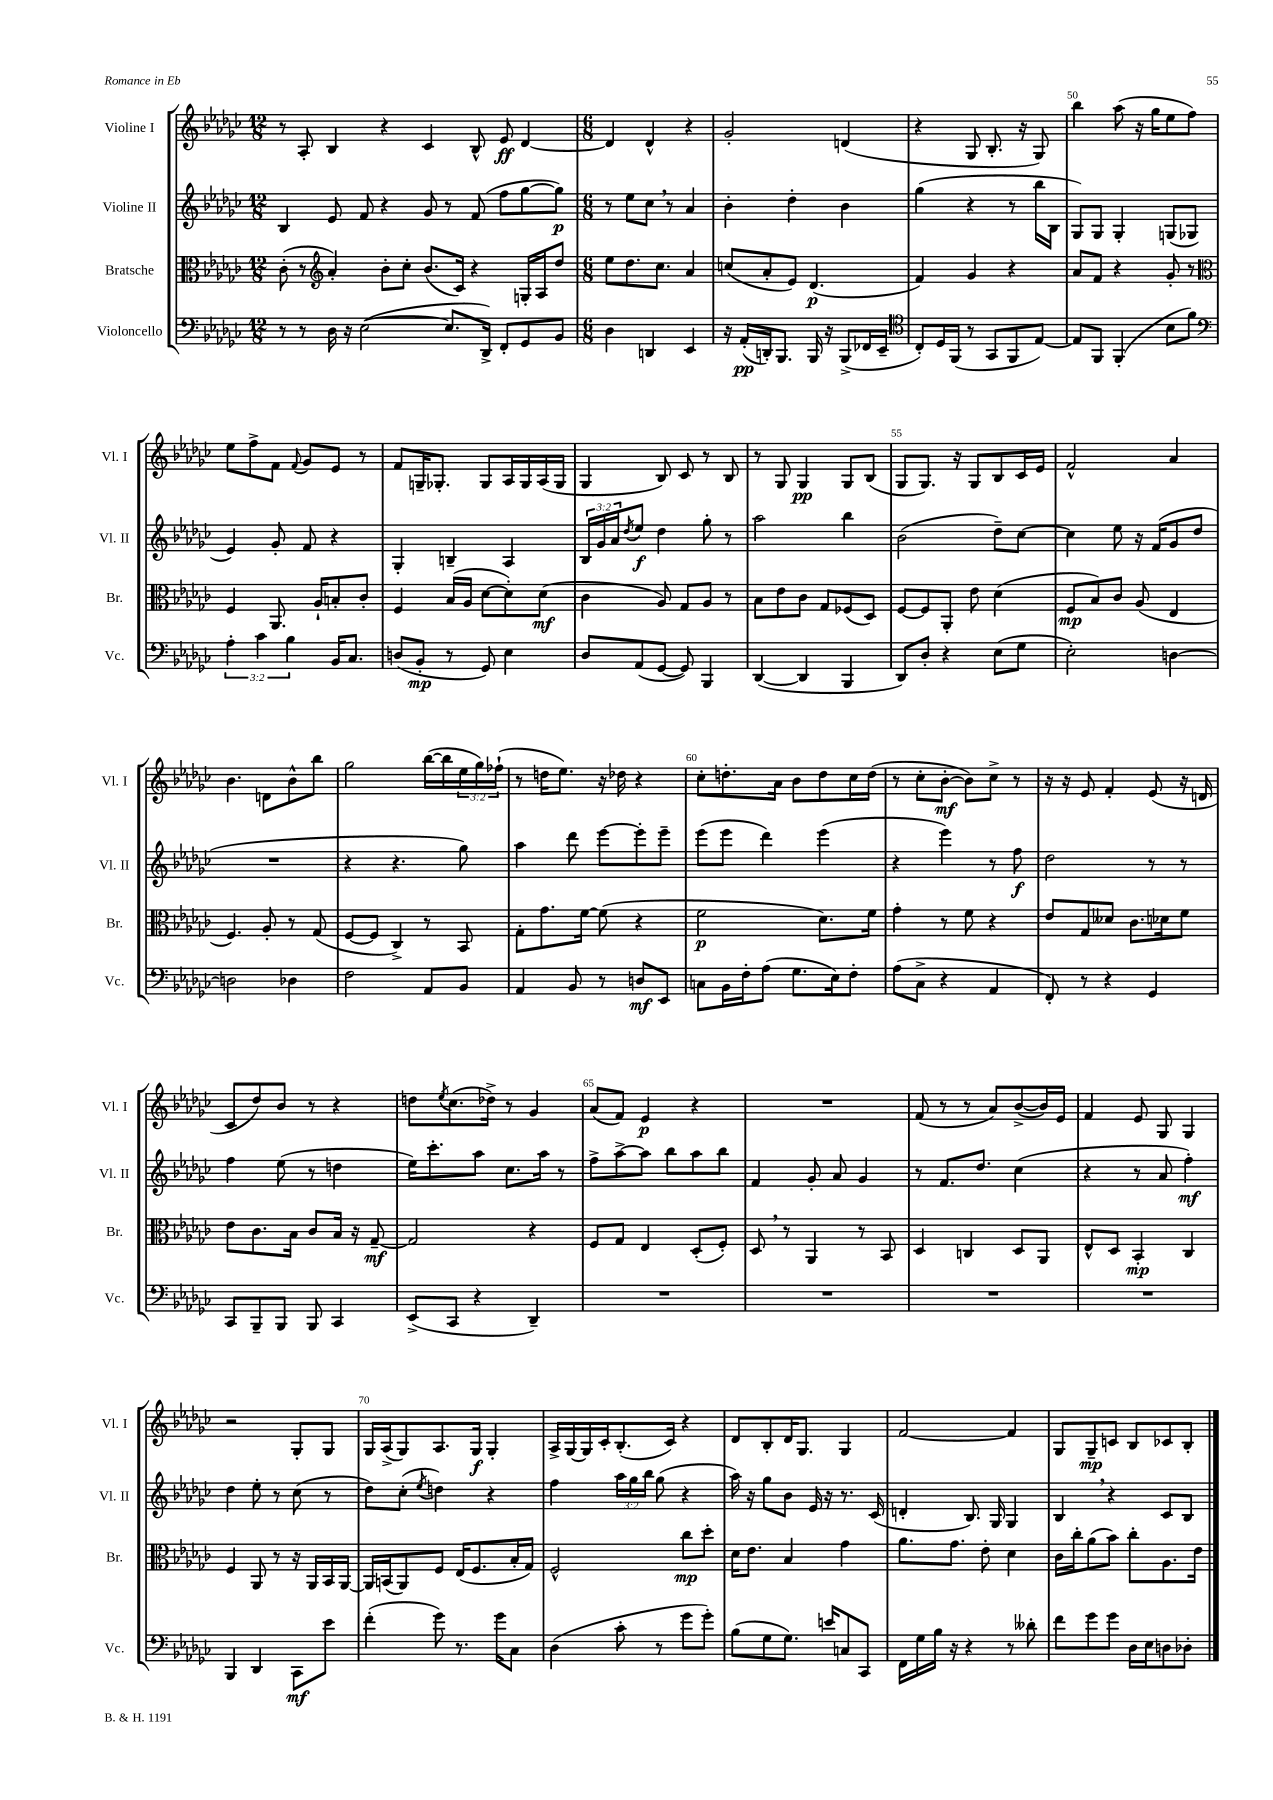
<<
\new StaffGroup <<
\new Staff = "s0" \with { instrumentName = "Violine I" shortInstrumentName = "Vl. I" } {
    \clef treble \key ges \major \numericTimeSignature \time 12/8 \override Staff.TupletNumber.text = #tuplet-number::calc-fraction-text
    r8 aes8-. bes4 r4 ces'4 bes8-^ ees'8\ff des'4~ |
    \numericTimeSignature \time 6/8 des'4 des'4-^ r4 |
    ges'2-. d'4( |
    r4 ges8 bes8.-. r16 ges8) |
    bes''4 aes''8( r16 ges''16 ees''8 f''8) |
    ees''8 f''8-> f'8 \appoggiatura { f'8 } ges'8 ees'8 r8 |
    f'8 g16-- ges8.-. ges8 aes16 ges16 aes16( ges16 |
    ges4 bes8) ces'8 r8 bes8 |
    r8 ges8 ges4\pp ges8 bes8( |
    ges8 ges8.) r16 ges8 bes8 ces'16 ees'16 |
    f'2-^ aes'4 |
    bes'4. d'8 bes'8-^ bes''8 |
    ges''2 bes''16~( bes''16 \tuplet 3/2 { ees''16 ges''16) fes''16-!( } |
    r8 d''16 ees''8.) r16 des''16 r4 |
    ces''8-. d''8.-. aes'16 bes'8 d''8 ces''16 d''16( |
    r8 ces''8-. bes'8~-.\mf bes'8) ces''8-> r8 |
    r16 r16 ees'8 f'4-. ees'8( r16 d'16 |
    ces'8 des''8) bes'8 r8 r4 |
    d''8 \acciaccatura { ees''8 } ces''8.( des''16->) r8 ges'4 |
    aes'8( f'8) ees'4\p r4 |
    R2. |
    f'8( r8 r8 aes'8) bes'8~->( bes'16) ees'16 |
    f'4 ees'8 ges8 ges4 |
    r2 ges8-. ges8 |
    ges16 aes16->( ges8) aes8. ges16\f ges4-. |
    aes16-> ges16~ ges16 ces'16-. bes8.-.( ces'16) r4 |
    des'8 bes8-. des'16 ges8. ges4 |
    f'2~ f'4 |
    ges8 ges8--\mp c'8 bes8 ces'8 bes8-. \bar "|." |
}
\new Staff = "s1" \with { instrumentName = "Violine II" shortInstrumentName = "Vl. II" } {
    \clef treble \key ges \major \numericTimeSignature \time 12/8 \override Staff.TupletNumber.text = #tuplet-number::calc-fraction-text
    bes4 ees'8 f'8 r4 ges'8 r8 f'8( f''8 ges''8~ ges''8\p) |
    \numericTimeSignature \time 6/8 r8 ees''8 ces''8 \breathe r8 aes'4 |
    bes'4-. des''4-. bes'4 |
    ges''4( r4 r8 bes''16 bes16 |
    ges8) ges8 ges4-. g8( ges8 |
    ees'4) ges'8-. f'8 r4 |
    ges4-. b4-- aes4 |
    \tuplet 3/2 { bes16 ges'16 aes'16 } \acciaccatura { des''8 } ees''8\f des''4 ges''8-. r8 |
    aes''2 bes''4 |
    bes'2( des''8--) ces''8~ |
    ces''4 ees''8 r16 f'16( ges'8 des''8 |
    R2. |
    r4 r4. ges''8) |
    aes''4 des'''8 ees'''8~ ees'''8-. ees'''8-- |
    ees'''8( ees'''8 des'''4) ees'''4( |
    r4 ees'''4) r8 f''8\f |
    des''2 r8 r8 |
    f''4 ees''8( r8 d''4 |
    ees''16) ces'''8.-. aes''8 ces''8. aes''16 r8 |
    f''8-> aes''8~-> aes''8 bes''8 aes''8 bes''8 |
    f'4 ges'8-. aes'8 ges'4 |
    r8 f'8. des''8. ces''4( |
    r4 r8 aes'8 f''4-.\mf) |
    des''4 ees''8-. r8 ces''8( r8 |
    des''8) ces''8-.( \acciaccatura { ees''8 } d''4) r4 |
    f''4 \tuplet 3/2 { aes''16 ges''16 bes''16 } ges''8( r4 |
    aes''16) r16 ges''8 bes'8 ees'16 r16 r8. ces'16( |
    d'4-. bes8.) ges16 ges4 |
    bes4 \breathe r4 ces'8 bes8 \bar "|." |
}
\new Staff = "s2" \with { instrumentName = "Bratsche" shortInstrumentName = "Br." } {
    \clef alto \key ges \major \numericTimeSignature \time 12/8
    ces'8-.( r8 \clef treble aes'4-.) bes'8-. ces''8-. bes'8.( ces'16) r4 g16-. aes16 des''8 |
    \numericTimeSignature \time 6/8 ees''8 des''8. ces''8. aes'4 |
    c''8( aes'8-. ees'8) des'4.\p( |
    f'4) ges'4 r4 |
    aes'8 f'8 r4 ges'8-. r8 |
    \clef alto f4 aes,8. aes16-! b8-. ces'8-. |
    f4 bes16( aes16 des'8~ des'8-.) des'8\mf( |
    ces'4 aes8) ges8 aes8 r8 |
    bes8 ees'8 ces'8 ges8 fes8( des8) |
    f8~ f8 aes,8-. ees'8 des'4( |
    f8\mp bes8) ces'8 aes8( ees4 |
    f4.) aes8-. r8 ges8( |
    f8~ f8 ces4->) r8 bes,8 |
    ges8-. ges'8. f'16~ f'8( r4 |
    f'2\p des'8.) f'16 |
    ges'4-. r8 f'8 r4 |
    ees'8 ges8 deses'8 ces'8. des'16 f'8 |
    ees'8 ces'8. bes16 ces'8 bes16 r16 ges8~--\mf |
    ges2 r4 |
    f8 ges8 ees4 des8-.( f8-.) |
    des8 \breathe r8 aes,4 r8 bes,8 |
    des4 c4 des8 aes,8 |
    ees8-^ des8 bes,4-.\mp ces4 |
    f4 aes,8 r8 r16 aes,16 bes,16 aes,16~ |
    aes,16 b,16( aes,8) f8 ees16( f8. bes16-. ges16) |
    f2-^ ces''8\mp des''8-. |
    des'16 ees'8. bes4 ges'4 |
    aes'8. ges'8. ees'8-. des'4 |
    ces'16 ces''16-. aes'8( bes'8) ces''8-. aes8. ees'16 \bar "|." |
}
\new Staff = "s3" \with { instrumentName = "Violoncello" shortInstrumentName = "Vc." } {
    \clef bass \key ges \major \numericTimeSignature \time 12/8 \override Staff.TupletNumber.text = #tuplet-number::calc-fraction-text
    r8 r8 des16 r16 ees2~( ees8. des,16->) f,8-. ges,8 bes,8 |
    \numericTimeSignature \time 6/8 des4 d,4 ees,4 |
    r16 aes,16-.\pp( d,16-.) bes,,8. bes,,16 r16 bes,,8->( fes,16 ees,16-- |
    \clef tenor ces8-.) des16 f,16( r8 ges,8 f,8 ees8~) |
    ees8 f,8 f,4-.( bes8 f'8) |
    \clef bass \tuplet 3/2 { aes4-. ces'4 bes4 } bes,16 ces8. |
    d8( bes,8-.\mp r8 ges,8) ees4 |
    des8 aes,8( ges,8~ ges,8) bes,,4 |
    des,4~( des,4 bes,,4 |
    des,8) des8-. r4 ees8( ges8 |
    ees2-.) d4~ |
    d2 des4 |
    f2 aes,8 bes,8 |
    aes,4 bes,8 r8 d8\mf ees,8 |
    c8 bes,16 f16-. aes8( ges8. ees16) f8-. |
    aes8( ces8-> r4 aes,4 |
    f,8-.) r8 r4 ges,4 |
    ces,8 bes,,8-- bes,,8 bes,,8 ces,4 |
    ees,8->( ces,8 r4 des,4--) |
    R2. |
    R2. |
    R2. |
    R2. |
    bes,,4 des,4 ces,8\mf ees'8 |
    f'4-.( ges'8) r8. ges'16 ces8 |
    des4( ces'8-. r8 ges'8 ges'8-.) |
    bes8( ges8 ges8.) e'16 c8 ces,8 |
    f,16 ges16 bes16 r16 r4 r8 deses'8-. |
    f'8 ges'8 ges'8 des16 ees16 d8 des8-. \bar "|." |
}
>>
>>
\layout { \context { \Score currentBarNumber = #46 \override BarNumber.break-visibility = ##(#f #t #t) barNumberVisibility = #(every-nth-bar-number-visible 5) } }
